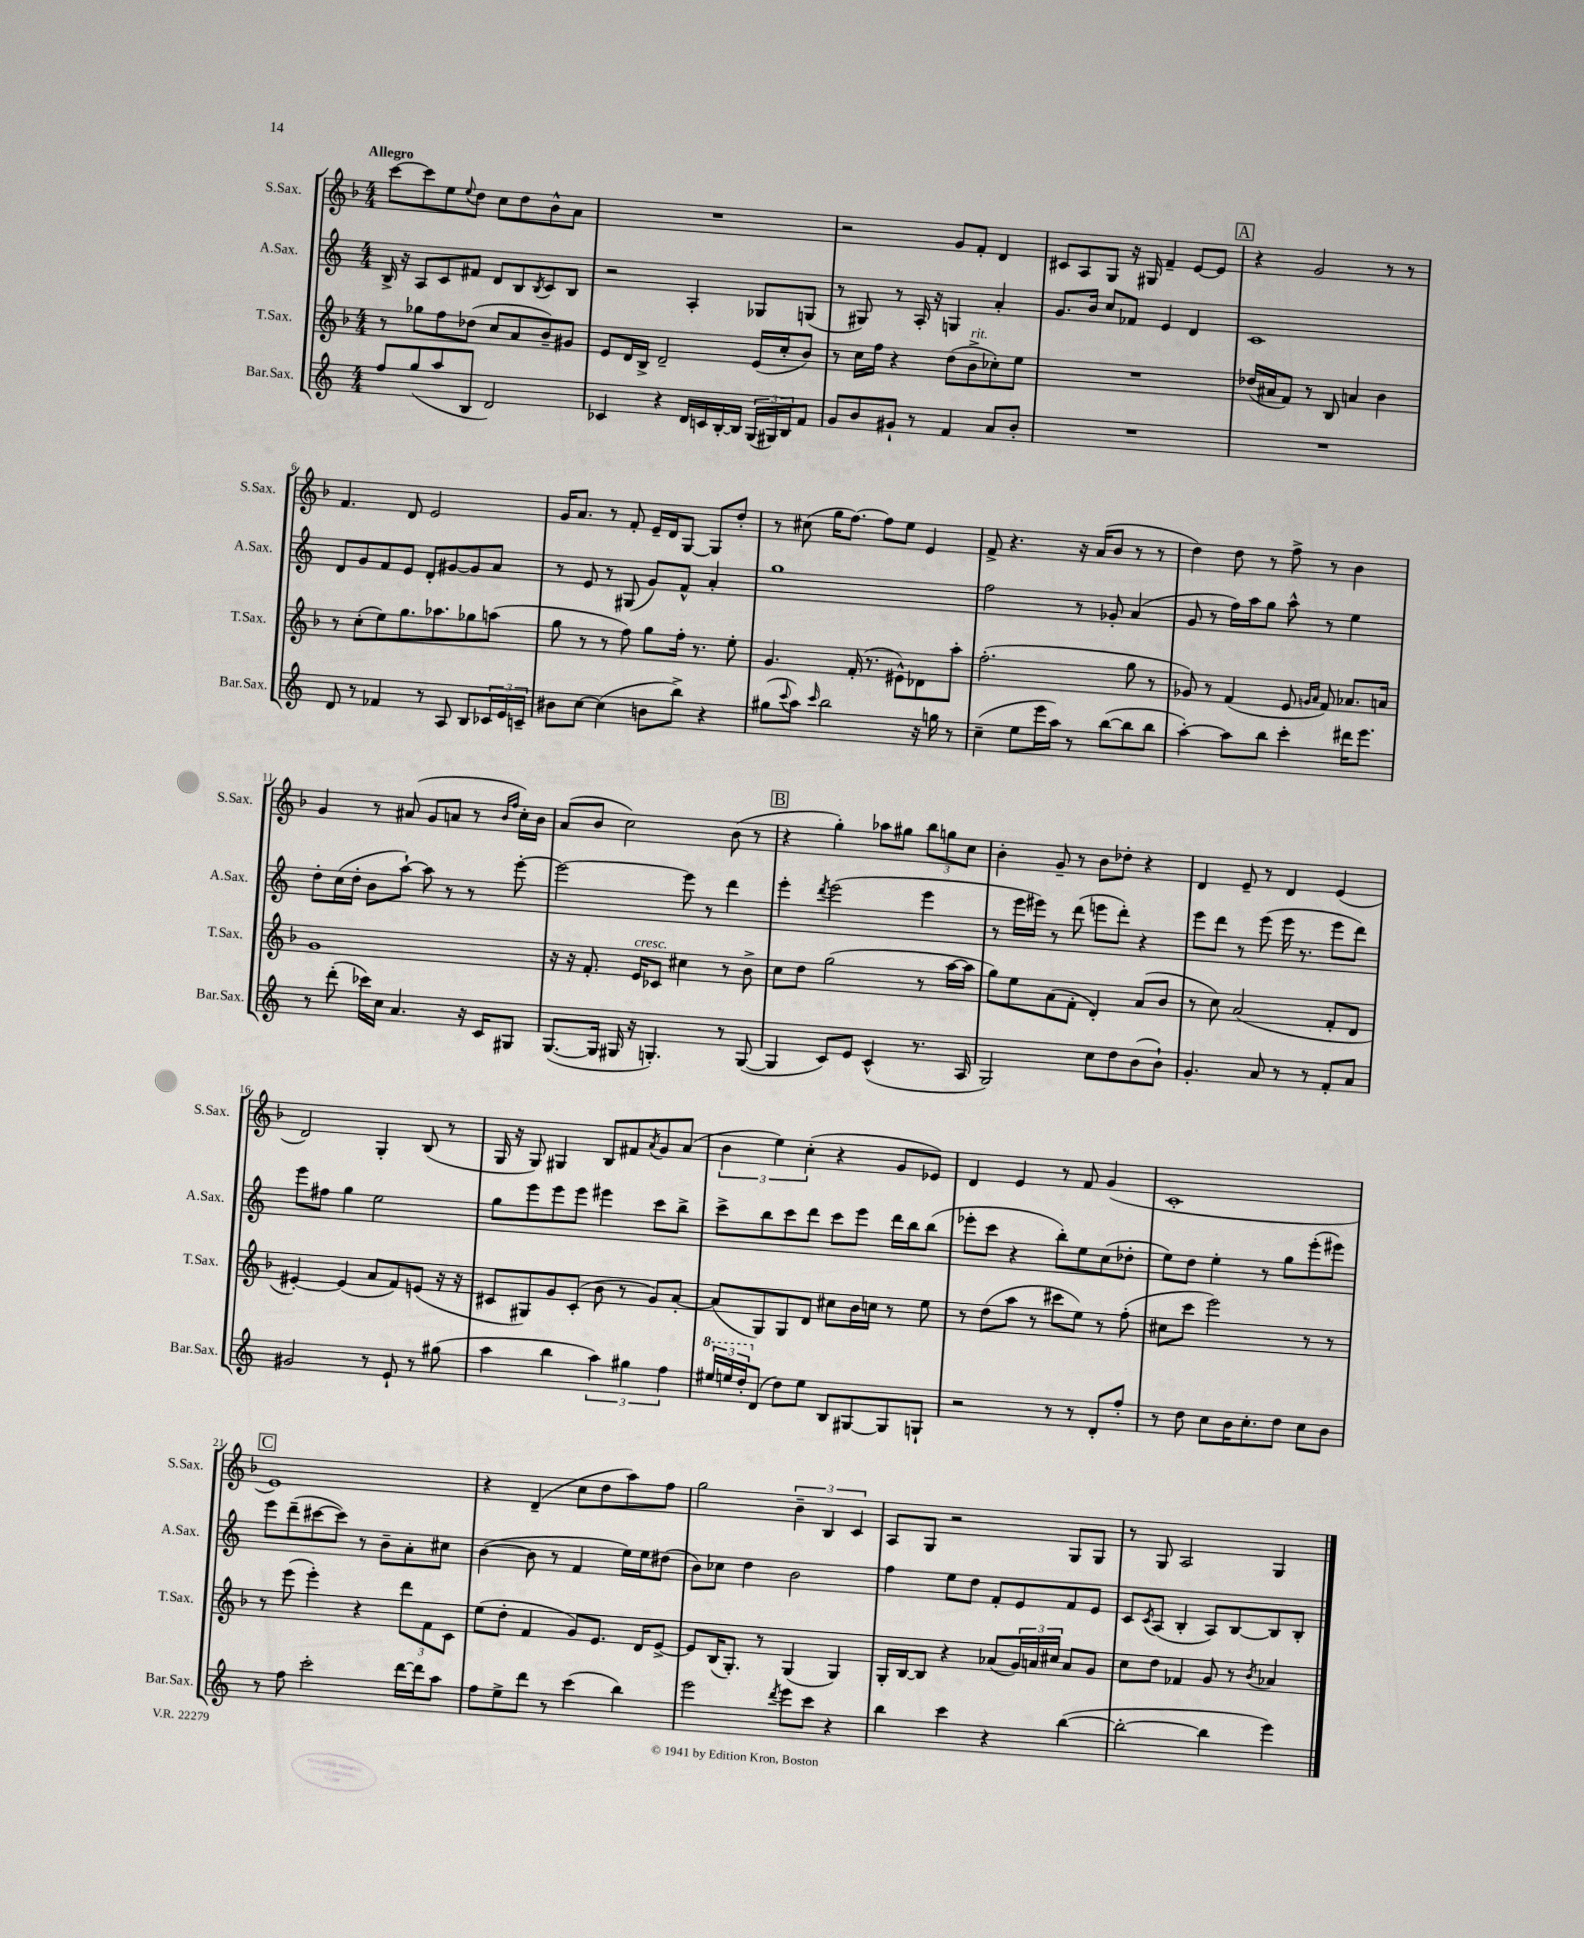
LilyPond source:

<<
\new StaffGroup <<
\new Staff = "s0" \with { instrumentName = "S.Sax." shortInstrumentName = "S.Sax." } {
    \clef treble \key f \major \numericTimeSignature \time 4/4 \tempo "Allegro"
    c'''8~ c'''8 e''8 \appoggiatura { e''8 } d''8 c''8 d''8 bes'8-^ a'8 |
    R1 |
    r2 g'8 f'8-. d'4 |
    cis'8 a8 g8 r16 gis16 f'4-- e'8~ e'8 |
    \mark \markup { \box "A" } r4 g'2 r8 r8 |
    f'4. d'8 e'2 |
    g'16 a'8. r8 f'8-. e'16-- d'16 g8~ g8 d''8-. |
    r8 cis''8( g''16 f''8.~) f''8 e''8 e'4 |
    f'8-> r4. r16 a'16( bes'8 r8 r8 |
    d''4) d''8 r8 f''8-> r8 bes'4 |
    g'4 r8 ais'8( g'8 a'8 r8 \grace { bes'16 f''16 } c''16-.) bes'16 |
    a'8( bes'8 c''2) bes'8( r8 |
    \mark \markup { \box "B" } r4 g''4-.) aes''8 gis''8 \tuplet 3/2 { bes''8 g''8 c''8 } |
    bes'4-. g'8-- r8 bes'8 des''8-. r4 |
    d'4 e'8-- r8 d'4 e'4( |
    d'2) g4-. bes8( r8 |
    g16 r16 g8) gis4 bes8 fis'8 \acciaccatura { a'8 } g'8 a'8( |
    \tuplet 3/2 { bes'4 e''4) c''4-.( } r4 g'8 ees'8) |
    d'4 e'4 r8 f'8 g'4( |
    c'1-. |
    \mark \markup { \box "C" } e'1) |
    r4 d'4--( c''8 d''8 a''8) f''8 |
    g''2 \tuplet 3/2 { bes'4-- bes4 c'4 } |
    a8 g8 r2 g8 g8 |
    r8 g8 a2 g4 \bar "|." |
}
\new Staff = "s1" \with { instrumentName = "A.Sax." shortInstrumentName = "A.Sax." } {
    \clef treble \key c \major \numericTimeSignature \time 4/4
    b16-> r16 a8 c'8 fis'8 d'8 b8 \acciaccatura { b8 } c'8 b8 |
    r2 a4-. ges8 g8( |
    r8 gis8) r8 a16-. r16 g4 a'4-. |
    g'8. b'16 c''8 fes'8 e'4 d'4 |
    \mark \markup { \box "A" } c'1 |
    d'8 g'8 f'8 e'8 d'8-. gis'8~ gis'8 a'8 |
    r8 e'8 r8 gis8( g'8) f'8-^ a'4-. |
    g''1 |
    f''2 r8 ges'8-. a'4( |
    g'8 r8 f''16) a''16 g''8 a''8-^ r8 e''4 |
    d''8-. c''16( d''16-. b'8 a''8~-!) a''8 r8 r8 e'''8~-. |
    e'''2~ e'''8 r8 d'''4 |
    \mark \markup { \box "B" } e'''4-. \acciaccatura { d'''8 } e'''2( e'''4 |
    r8 e'''16 eis'''16) r8 d'''8( e'''8 d'''8-.) r4 |
    e'''8 d'''8 r8 e'''8( e'''16 r8. e'''8 d'''8) |
    e'''8 fis''8 g''4 e''2 |
    g''8 e'''8 e'''8 e'''8 eis'''4 c'''8 b''8-> |
    c'''8-> b''8 c'''8 d'''8 c'''8 e'''8 d'''16 b''16 b''8( |
    ees'''8-. c'''8 r4 b''8-.) e''8 c''8( des''8-. |
    e''8) d''8 e''4-. r8 g''8 e'''8-.( eis'''8) |
    \mark \markup { \box "C" } e'''8 d'''8--( cis'''8~ cis'''8) r8 b'8-- a'8-. cis''8 |
    b'4~( b'8 r8 f'4 e''16) e''16 dis''8( |
    b'8) ces''8 d''4 b'2 |
    f''4 e''8 d''8 f'8-. e'8 f'8 e'8 |
    c'8 \acciaccatura { c'8 } a8( b4-. a8) b8~ b8 b8-. \bar "|." |
}
\new Staff = "s2" \with { instrumentName = "T.Sax." shortInstrumentName = "T.Sax." } {
    \clef treble \key f \major \numericTimeSignature \time 4/4
    r8 ges''8 f''8 des''8( c''8 a'8 bes'8--) gis'8 |
    e'8 d'16 bes16-> d'2-- e'16( c''16-. bes'8) |
    r8 c''16 f''16 r4 d''8( bes'8->^\markup { \italic "rit." } ces''8-.) e''8 |
    R1 |
    \mark \markup { \box "A" } des''16( ais'16 f'8) r8 bes8 a'4 bes'4 |
    r8 c''8-.( e''8) g''8. aes''8. ges''8 a''8( |
    g''8 r8 r8 f''8) g''8 f''16-. r8. e''8-. |
    g'4. f'16-.( r8. eis'8-^) des'8 a''8-. |
    f''2.-.( g''8 r8 |
    ges'8) r8 f'4( e'8 \grace { g'16 a'16 } f'8) aes'8. a'16 |
    g'1 |
    r16 r16 f'8.-. e'16^\markup { \italic "cresc." } ces'8 cis''4 r8 bes'8-> |
    \mark \markup { \box "B" } c''8 d''8 g''2( r8 a''16~ a''16 |
    g''8) e''8 a'8( f'8-. d'4-.) a'8( bes'8 |
    r8 c''8) a'2( f'8-. d'8 |
    eis'4~-.) eis'4( a'8 f'8) e'8( r16 r16 |
    cis'8 gis8) g'8 cis'8-.( bes'8 r8 g'8) a'8~-. |
    a'8( g8) g8 d'8 cis''8 bes'16 c''16 r8 e''8 |
    r8 d''8( a''8 r8 cis'''8 e''8) r8 f''8-.( |
    cis''8 c'''8 e'''2) r8 r8 |
    \mark \markup { \box "C" } r8 e'''8( e'''4-.) r4 \tuplet 3/2 { d'''8 f'8 c'8 } |
    e''8( d''8-. f'4 g'8) e'8. d'16 e'8~-> |
    e'8 bes16( g8.-.) r8 g4( g4) |
    g16-. bes16~ bes8 r4 aes'8( \tuplet 3/2 { g'16) a'16 cis''16 } a'8 g'8 |
    c''8 d''8 fes'4 g'8 r8 \acciaccatura { bes'8 } aes'4 \bar "|." |
}
\new Staff = "s3" \with { instrumentName = "Bar.Sax." shortInstrumentName = "Bar.Sax." } {
    \clef treble \key c \major \numericTimeSignature \time 4/4
    f''8 g''8( a''8 b8 d'2) |
    ces'4 r4 d'16 c'16 b16~-. b16 \tuplet 3/2 { g16( gis16) b16 } f'8 |
    g'8 b'8 gis'8-! r8 f'4 a'8 b'8-. |
    R1 |
    \mark \markup { \box "A" } R1 |
    d'8 r8 fes'4 r8 a8 b8 \tuplet 3/2 { ces'16 e'16 c'16-- } |
    bis'8 c''8~ c''4( b'8 b''8->) r4 |
    gis''8( \appoggiatura { c'''8 } a''8) \grace { c'''16 } b''2 r16 g''16 r8 |
    c''4--( e''8 e'''16 a''16) r8 b''8~( b''8 b''8 |
    a''4~-.) a''8 b''8 c'''4-. dis'''16 e'''8. |
    r8 d'''8-.( ces'''16) c''16 a'4. r16 c'16 gis8 |
    g8.~( g16 gis16 r16 g4.-.) r8 g8~( |
    \mark \markup { \box "B" } g4 c'8) e'8 c'4-^( r8. a16 |
    g2) c''8 d''8 b'8( b'8-!) |
    g'4.-. a'8 r8 r8 f'8-. a'8 |
    gis'2 r8 e'8-! r8 gis''8( |
    a''4 b''4 \tuplet 3/2 { a''4) gis''4 f''4 } |
    \tuplet 3/2 { \ottava #1 eis'''16 e'''16 d'''16-. \ottava #0 } d'8( d''8) e''8 b8 gis8~ gis8 g8-! |
    r2 r8 r8 d'8-. f''8-. |
    r8 d''8 c''8 b'16 c''8.-. d''8 c''8 b'8 |
    \mark \markup { \box "C" } r8 f''8 c'''2-. d'''16~ d'''16 a''8 |
    f''8 e''8-> d'''8 r8 c'''4( b''4) |
    e'''2 \acciaccatura { d'''8 } e'''8 c'''8 r4 |
    b''4 c'''4 r4 b''4~( |
    b''2~-. b''4 e'''4) \bar "|." |
}
>>
>>
